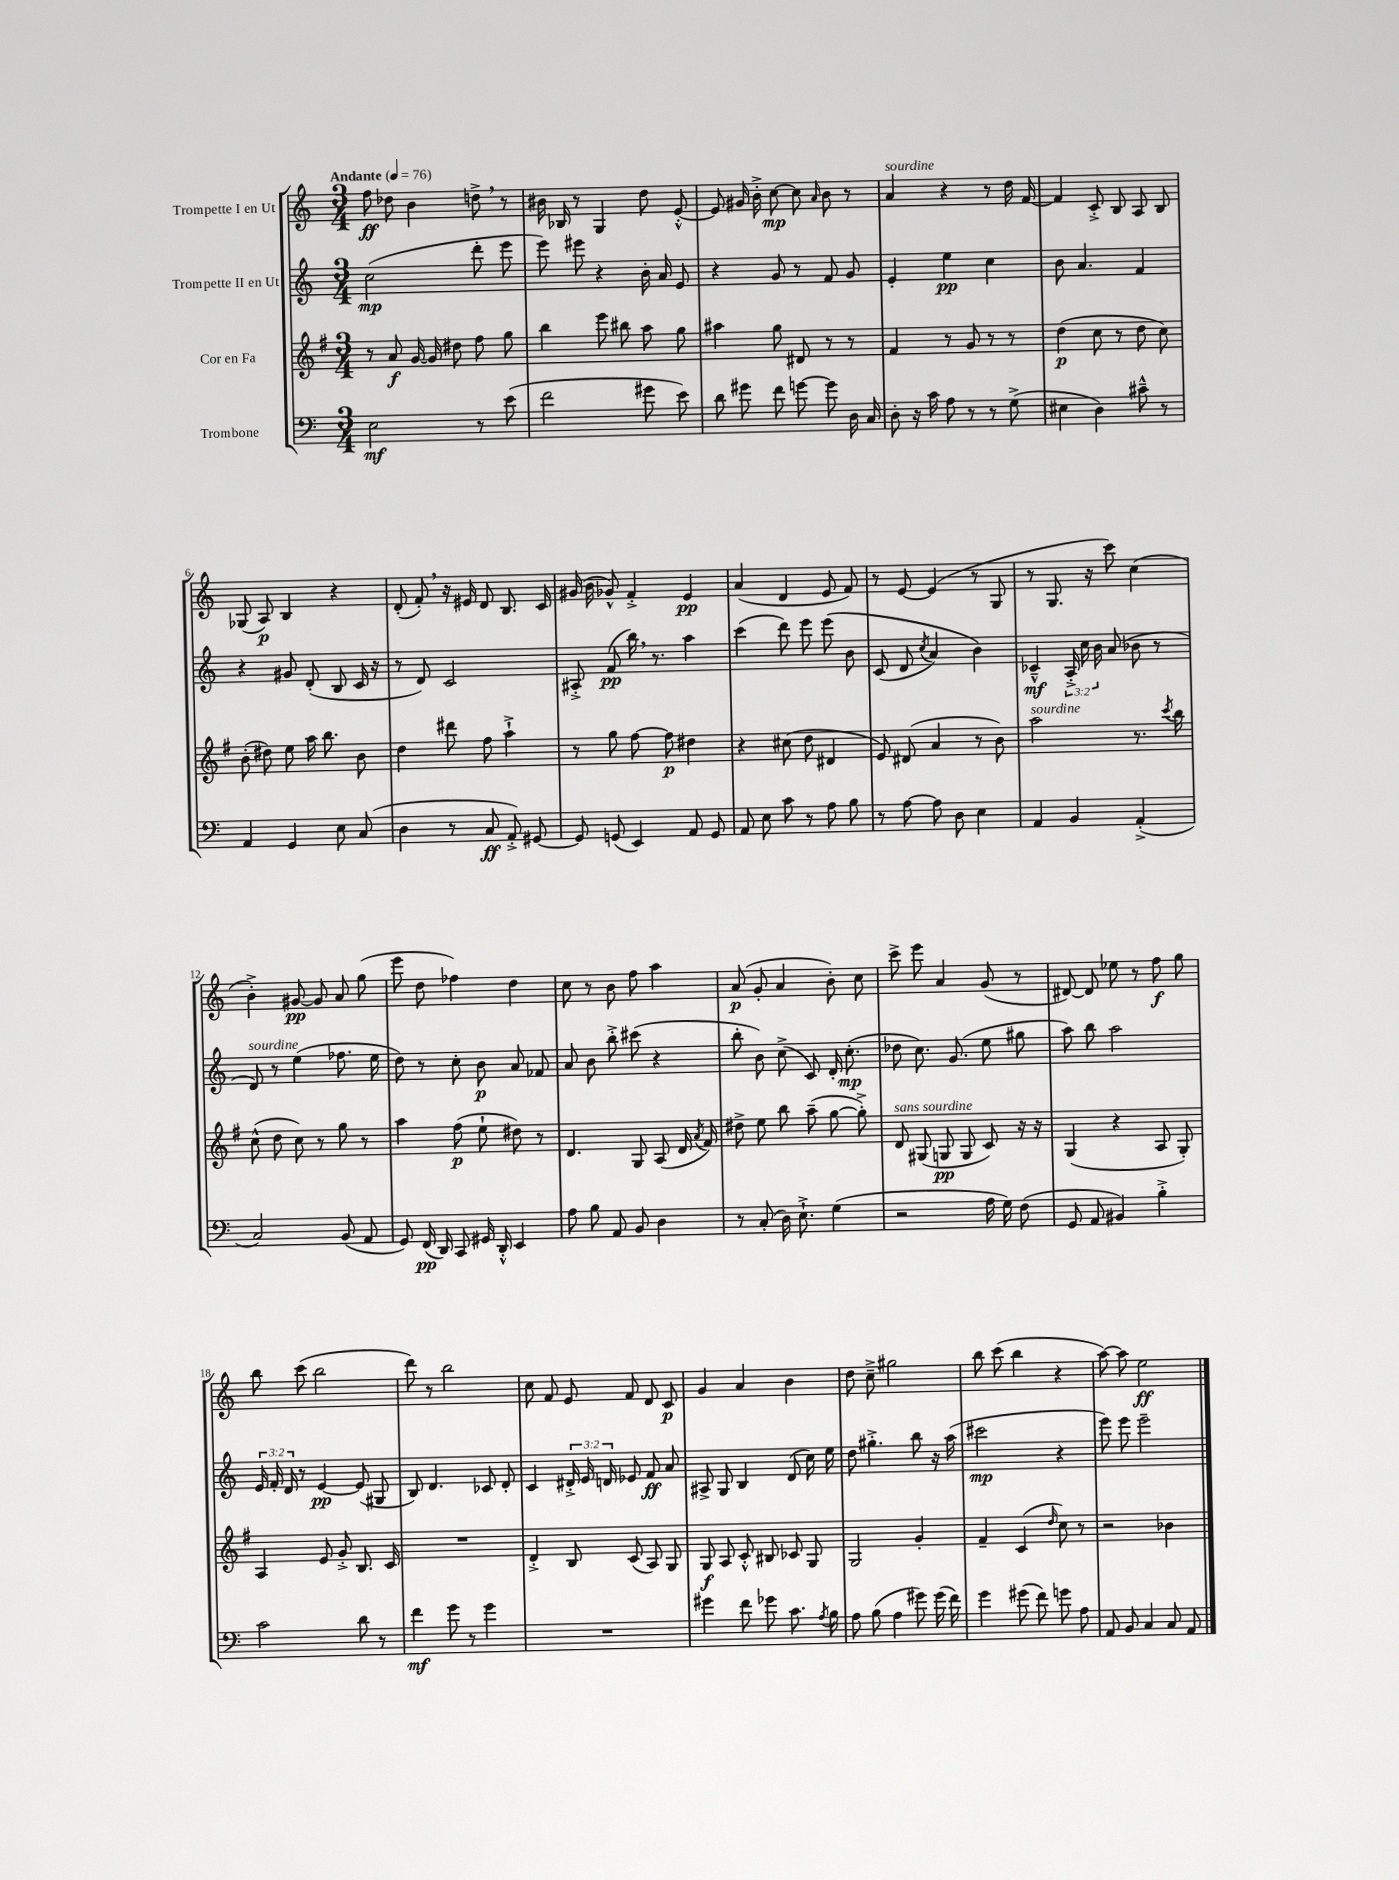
<<
\new StaffGroup <<
\new Staff = "s0" \with { instrumentName = "Trompette I en Ut" } {
    \clef treble \key c \major \numericTimeSignature \time 3/4 \tempo "Andante" 4 = 76
    \autoBeamOff f''8\ff des''8 b'4 d''8-> \breathe r8 |
    bis'16 bes16 r8 g4 d''8 e'8~-.-^ |
    e'8 gis'16 b'16-.-> c''8~\mp c''8 \grace { a'16 } b'8 r8 |
    a'4^\markup { \italic "sourdine" } r4 r8 d''16 f'16~ |
    f'4 c'8-.-> b8 a8 b8 |
    ges8( a8\p) b4 r4 |
    d'8-.( f'8-.) \breathe r16 eis'16 d'8 b8. c'16 |
    gis'16( b'16 ges'8-^) f'4-.-> e'4\pp |
    a'4( d'4 e'8 f'8) |
    r8 e'8~ e'4( r8 g8 |
    r8 g8. r16 c'''8) c''4( |
    b'4-.->) gis'8~\pp gis'8 a'8 g''8( |
    e'''8 d''8 fes''4) d''4 |
    c''8 r8 b'8 f''8 a''4 |
    a'8\p( g'8-. a'4 b'8-.) c''8 |
    c'''8-> e'''8 a'4 g'8( r8 |
    dis'8~) dis'8 ees''8 r8 f''8\f g''8 |
    b''8 c'''8( b''2 |
    d'''8) r8 b''2 |
    c''8 f'8 e'8 f'8 d'8 c'8\p |
    g'4 a'4 b'4 |
    d''8 c''8---> gis''2 |
    b''8 c'''8( b''4 r4 |
    a''8~) a''8 e''2\ff \bar "|." |
}
\new Staff = "s1" \with { instrumentName = "Trompette II en Ut" } {
    \clef treble \key c \major \numericTimeSignature \time 3/4 \override Staff.TupletNumber.text = #tuplet-number::calc-fraction-text
    \autoBeamOff c''2\mp( d'''8-. e'''8 |
    e'''8) eis'''8 r4 b'16-. a'16 e'8 |
    r4 g'8 r8 f'8 g'8 |
    e'4-. e''4\pp c''4 |
    b'8 a'4. f'4 |
    r4 gis'8 d'8-.( b8 c'16 r16 |
    r8 d'8) c'2 |
    ais8-.-> f'8\pp( b''16) \breathe r8. a''4 |
    c'''4( d'''8) e'''8 e'''8\( b'8 |
    c'8( d'8 \acciaccatura { c''8 } a'4) b'4\) |
    ces'4---^\mf \tuplet 3/2 { a16-.-> c''16 b'16 } a'8( bes'8 r8 |
    d'8^\markup { \italic "sourdine" }) r8 e''4( fes''8. e''16 |
    d''8) r8 c''8-. b'8\p a'8 fes'8 |
    a'8 b'8 b''8-.-> cis'''8( r4 |
    b''8-. b'8) c''8->( c'8) d'16-. c''8.-.\mp( |
    des''8 c''8.) g'8.( e''8 gis''8 |
    a''8) b''8 a''2 |
    \tuplet 3/2 { e'16 f'16-. d'16 } r8 e'4~\pp e'8( gis8 |
    b8) d'4. ces'8 d'8-. |
    c'4 \tuplet 3/2 { dis'16-.-> e'16 d'16 } ees'8 f'8\ff a'8 |
    ais8-> g8 b4 d'8( c''16) e''16 |
    d''8 gis''4.-.-> b''8 r16 a''16( |
    cis'''2\mp r4 |
    e'''8) e'''8 e'''2-- \bar "|." |
}
\new Staff = "s2" \with { instrumentName = "Cor en Fa" } {
    \clef treble \key g \major \numericTimeSignature \time 3/4
    \autoBeamOff r8 a'8\f g'16~ g'16 dis''8 fis''8 g''8 |
    b''4 e'''8 bis''8 a''8 g''8 |
    ais''4 g''8 dis'8 r8 r8 |
    fis'4 r8 g'8 r8 r8 |
    d''4\p( c''8 r8 d''8 c''8) |
    b'8-.( dis''8) e''8 a''16 b''8. b'8 |
    d''4 dis'''8 fis''8 a''4-!-> |
    r8 g''8 fis''8~ fis''8\p dis''4 |
    r4 cis''8( d''8 dis'4 |
    e'8) dis'8( a'4 r8 b'8) |
    a''2^\markup { \italic "sourdine" } r8. \acciaccatura { c'''8 } b''16 |
    c''8-^( d''8 c''8) r8 g''8 r8 |
    a''4 fis''8\p( e''8-! dis''8) r8 |
    d'4. g8 a8( d'16 \acciaccatura { a'8 } fis'16) |
    dis''8-> e''8 b''8 a''8--( g''8~ g''8-.->) |
    d'8^\markup { \italic "sans sourdine" } gis8( g8\pp g8 c'8) r16 r16 |
    g4( r4 a8 g8-.) |
    a4 e'8 g'8-.-> b8. c'16 |
    R2. |
    d'4-.-> b8 c'8( a8) g8 |
    g8\f a8 c'8-.-^ bis8 ces'8 g8 |
    g2 g'4-. |
    fis'4-- c'4( \grace { d''16 } c''8) r8 |
    r2 bes'4 \bar "|." |
}
\new Staff = "s3" \with { instrumentName = "Trombone" } {
    \clef bass \key c \major \numericTimeSignature \time 3/4
    \autoBeamOff e2\mf r8 e'8( |
    f'2 gis'8 e'8) |
    d'8 gis'8 f'8 g'8~ g'8 d16 c16 |
    d8-. r16 c'16 a8 r8 r8 g8->( |
    eis4 d4) cis'8---^ r8 |
    a,4 g,4 e8 c8( |
    d4 r8 c8\ff a,8-.->) gis,8~ |
    gis,8 g,8( e,4) a,8 g,8 |
    a,8 e8 c'8 r8 a8 b8 |
    r8 a8~ a8 d8 e4 |
    a,4 b,4 a,4-.->( |
    c2) b,8( a,8 |
    g,8) f,16\pp( d,16) c,8 gis,16 d,16-.-^ e,4 |
    a8 b8 a,8 b,8 d4 |
    r8 c8-.( d16) e8.-!-> g4( |
    r2 a16 g16) f8( |
    g,8 a,8 bis,4) b4-.-> |
    c'2 d'8 r8 |
    f'4\mf g'8 r8 g'4 |
    R2. |
    gis'4 f'8 ges'8 c'8. \acciaccatura { a8 } b16 |
    a8 b8( a4 gis'8) gis'16( f'16) |
    g'4 gis'8( f'8) g'8 a8 |
    a,8 b,8 c4 c8 a,8 \bar "|." |
}
>>
>>
